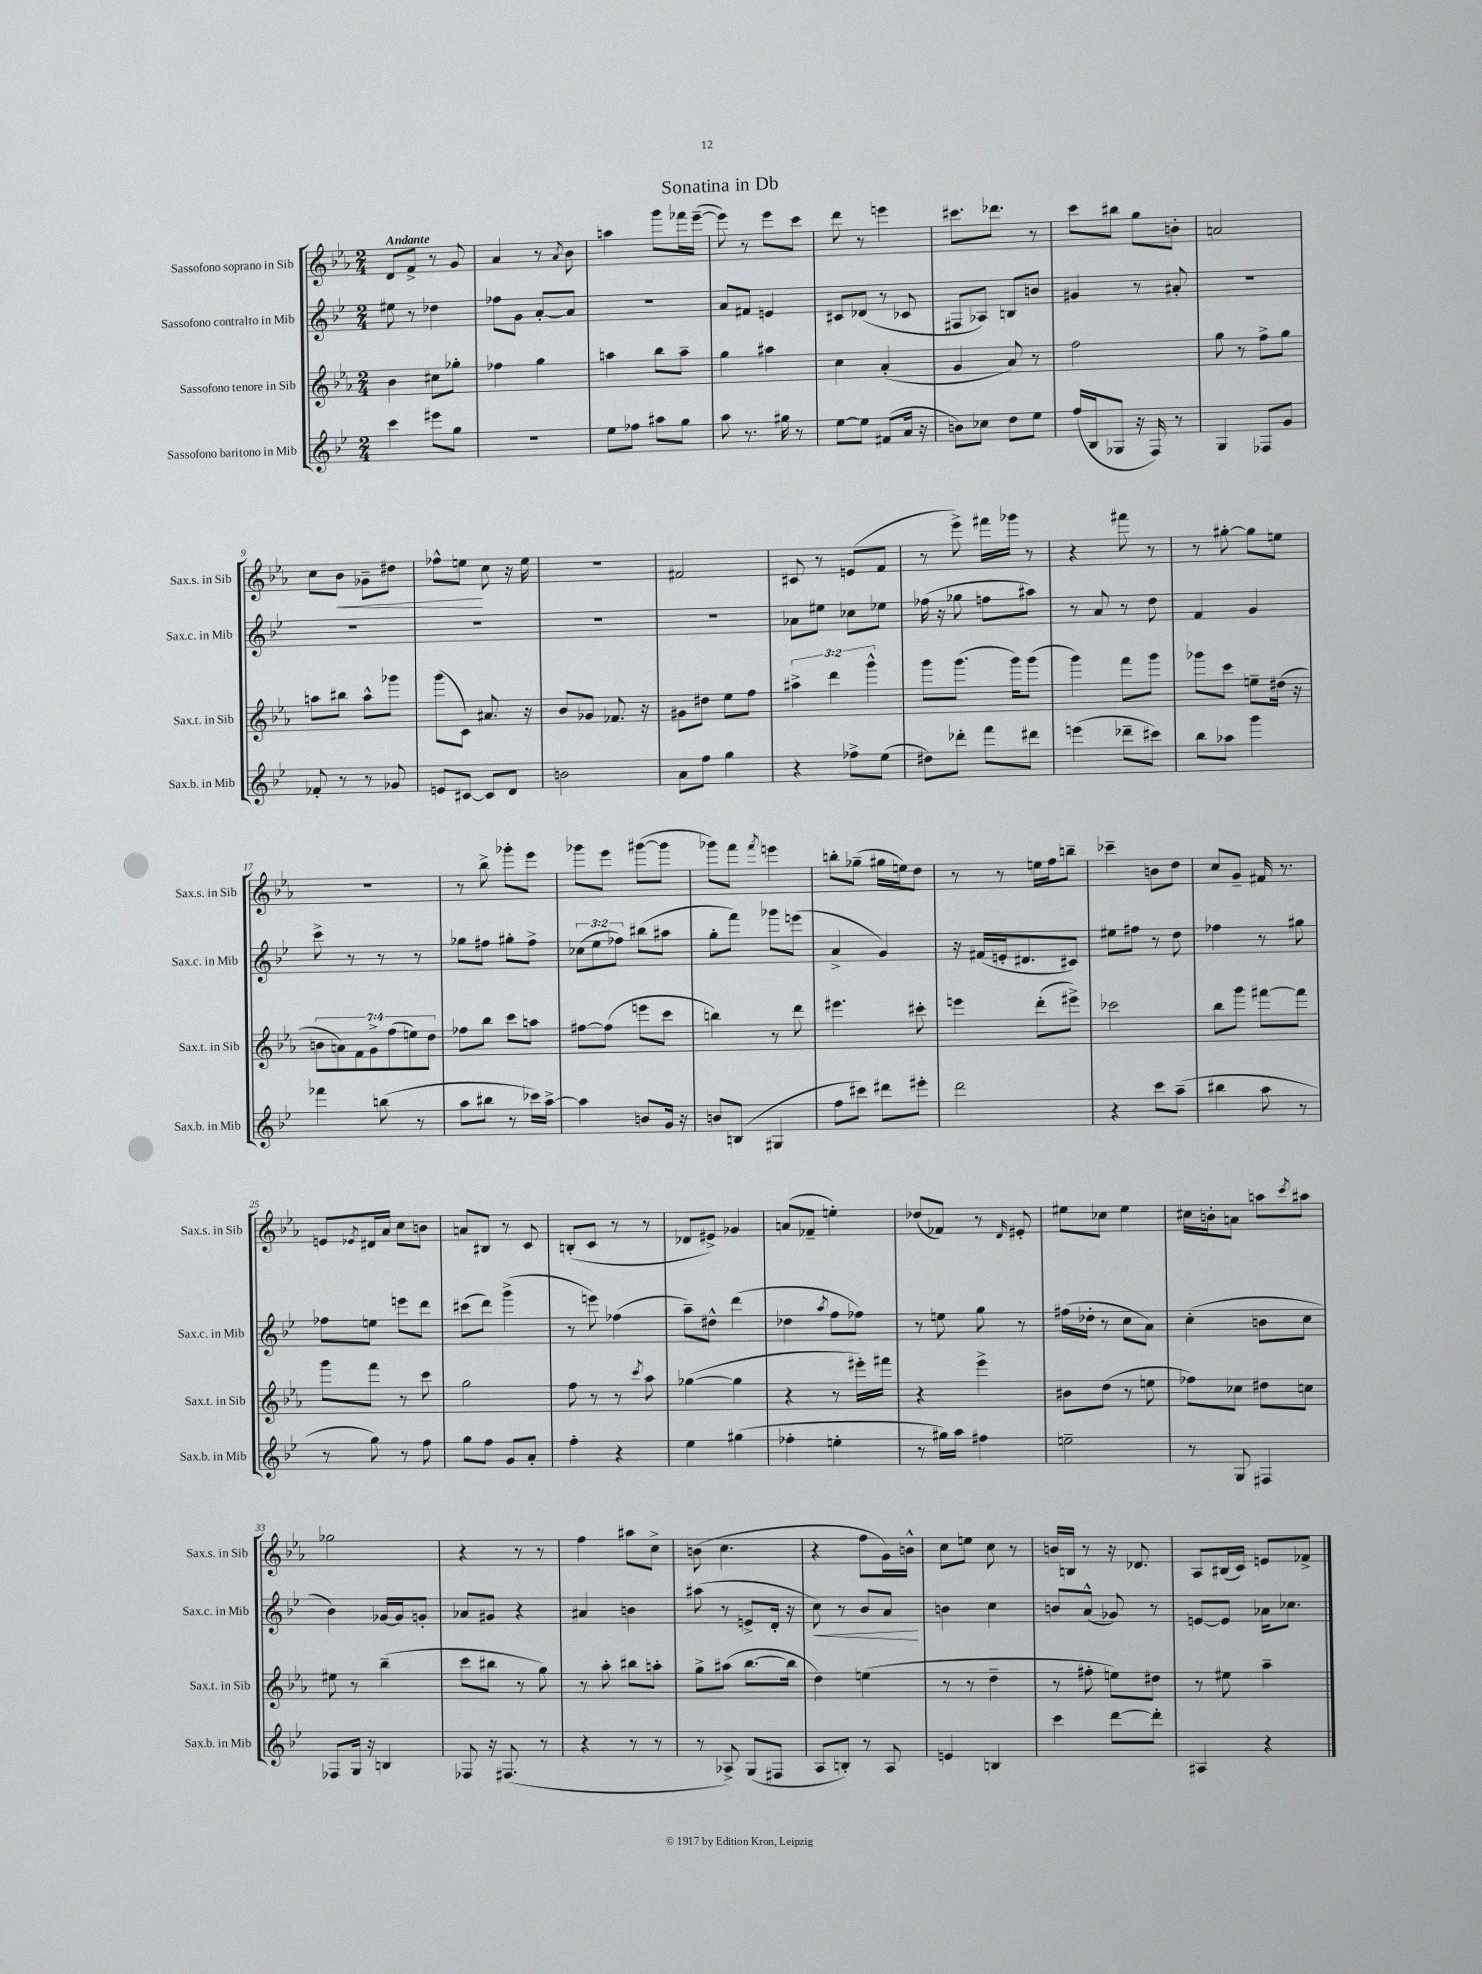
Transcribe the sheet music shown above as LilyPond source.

\header { title = "Sonatina in Db" }
<<
\new StaffGroup <<
\new Staff = "s0" \with { instrumentName = "Sassofono soprano in Sib" shortInstrumentName = "Sax.s. in Sib" } {
    \clef treble \key ees \major \numericTimeSignature \time 2/4 \tempo "Andante"
    d'8 f'8-> r8 g'8 |
    aes'4 r8 \acciaccatura { aes'8 } bes'8 |
    a''4 g'''8 fes'''16 ees'''16~--( |
    ees'''8) r8 ees'''8 c'''8 |
    d'''8 r8 e'''4 |
    cis'''8. des'''8. r8 |
    c'''8 bis''8 g''8 b'8-. |
    a'2 |
    c''8 bes'8\< ges'8-- dis''8 |
    fes''8-^ e''8\! c''8 r16 e''16 |
    r2 |
    fis'2 |
    cis'8 r8 e'8( f'8 |
    r8 ees'''8->) fis'''16 ges'''16 r8 |
    r4 fis'''8 r8 |
    r8 gis''8~-. gis''8 e''8 |
    R2 |
    r8 bes''8-> ges'''8-. ees'''8 |
    ges'''8 ees'''8 gis'''8~( gis'''8 |
    ges'''8) f'''8 \acciaccatura { f'''8 } e'''4 |
    b''8-. ges''8--( gis''16 e''16) d''8 |
    r8 r8 e''16 f''16 b''8-- |
    ces'''4-- b'8 d''8 |
    c''8 g'8-- fis'16 r8. |
    e'8 \acciaccatura { ees'8 } dis'16 aes'16 c''8 b'8 |
    a'8 bis8 r8 c'8 |
    b8-.( c'8 r8 r8 |
    des'8 eis'8->) ges'4 |
    a'8( fes'8-- e''4-.) |
    des''8( fes'8) r8 \grace { d'16 } eis'8-. |
    eis''8 ces''8 eis''4 |
    cis''16 b'16-. a'8 a''8 \acciaccatura { c'''8 } ais''8 |
    ges''2 |
    r4 r8 r8 |
    f''4 ais''8 c''8-> |
    b'8( c''4. |
    r4 f''8 g'16) b'16-^ |
    c''8 e''8 c''8 r8 |
    b'16 b16 r8 r16 des'8. |
    aes8 bis16( c'16) e'8 fes'8-> \bar "|." |
}
\new Staff = "s1" \with { instrumentName = "Sassofono contralto in Mib" shortInstrumentName = "Sax.c. in Mib" } {
    \clef treble \key bes \major \numericTimeSignature \time 2/4 \override Staff.TupletNumber.text = #tuplet-number::calc-fraction-text
    eis''8 r8 des''4 |
    fes''8 g'8 a'8~-. a'8 |
    R2 |
    a'8 fis'8 e'4 |
    cis'8 des'8( r8 ces'8 |
    fis8 aes8) b8 b'8 |
    gis'4 r8 ais'8-. |
    R2 |
    R2 |
    R2 |
    R2 |
    R2 |
    aes'8 eis''8 ces''8 ees''8 |
    fes''16( r16 ges''8 f''8 ais''8) |
    r8 a'8 r8 d''8 |
    f'4 g'4 |
    c'''8-> r8 r8 r8 |
    ges''8 fis''8 gis''8-. fis''8-> |
    \tuplet 3/2 { ces''8( ees''8 fes''8) } bis''8( ais''8 |
    g''8-. f'''8) ges'''8 e'''8( |
    a'4-> g'4) |
    r16 fis'16( e'16-. dis'8. cis'8) |
    eis''8 fis''8 r8 d''8 |
    fes''4 r8 gis''8 |
    fes''8 e''8 e'''8 d'''8 |
    cis'''8( d'''8) g'''4->( |
    r8 e'''8) fes''4( |
    a''8--) dis''8-^ d'''4( |
    des''4 \acciaccatura { a''8 } f''8 fes''8) |
    r8 e''8 g''8 r8 |
    fis''16( des''16-. r8 c''8 a'8) |
    c''4-.( b'8 c''8 |
    bes'4) ges'16~ ges'16 g'8-. |
    aes'8 gis'8 r4 |
    ais'4 b'4 |
    ais''8( r8 e'8-> d'16-. r16 |
    c''8\<) r8 bes'8 a'8\! |
    b'4 c''4 |
    b'8 a'8-^( ges'8) r8 |
    e'8~ e'8 aes'16 ces''8. \bar "|." |
}
\new Staff = "s2" \with { instrumentName = "Sassofono tenore in Sib" shortInstrumentName = "Sax.t. in Sib" } {
    \clef treble \key ees \major \numericTimeSignature \time 2/4 \override Staff.TupletNumber.text = #tuplet-number::calc-fraction-text
    bes'4 cis''8 ges''8-. |
    fes''4 g''4 |
    a''4 bes''8 a''8-- |
    g''4 ais''4 |
    c''4 aes'4-.( |
    g'4 aes'8) r8 |
    f''2 |
    g''8 r8 f''8-> g''8 |
    a''8 bis''8 a''8-^ ges'''8 |
    g'''8( c'8) ais'8. r16 |
    bes'8 ges'8 fes'8. r16 |
    gis'8 dis''8 ees''8 f''8 |
    \tuplet 3/2 { ais''4-> d'''4 g'''4-^ } |
    g'''8 g'''8.( g'''16) g'''8( |
    g'''4) f'''8 g'''8 |
    ges'''8 c'''8 e''8-- dis''16( r16 |
    \tuplet 7/4 { b'8 a'8) f'8 g'8-> f''8( e''8) d''8 } |
    fes''8 bes''8 c'''8 a''8 |
    fis''8~ fis''8( e'''8 c'''8 |
    b''4) r8 d'''8 |
    eis'''4. cis'''8-. |
    e'''4 d'''8-.( eis'''8->) |
    ces'''2 |
    bes''8 g'''8 fis'''8~ fis'''8 |
    g'''8 f'''8 r8 c'''8 |
    g''2 |
    f''8 r8 r8 \acciaccatura { c'''8 } aes''8 |
    ges''4~( ges''4 |
    r4 r8 eis'''16-.) fis'''16 |
    r4 ees'''4-> |
    bis'8 d''8( r8 e''8 |
    fes''8) ces''8 dis''8 c''8 |
    eis''8 r8 bes''4--( |
    c'''8 bis''8 r8 g''8) |
    r8 aes''8-. bis''8 a''8-. |
    g''8-> ais''8( bes''8.~ bes''16 |
    d''4) e''4( |
    r8 r8 d''4-- |
    r8 fis''8-. e''8) dis''8 |
    r8 eis''8 aes''4-- \bar "|." |
}
\new Staff = "s3" \with { instrumentName = "Sassofono baritono in Mib" shortInstrumentName = "Sax.b. in Mib" } {
    \clef treble \key bes \major \numericTimeSignature \time 2/4
    c'''4 eis'''8 g''8 |
    R2 |
    ees''8 fes''8 ais''8 g''8 |
    a''8 r8. gis''16 r8 |
    ees''8~ ees''8 fis'8( a'16 r16 |
    b'8) ces''8 d''8 ees''8 |
    f''16( bes16 ges8 r16 f16) r8 |
    g4 fes8 g'8 |
    fes'8-. r8 r8 ges'8 |
    e'8 cis'8~ cis'8 d'8 |
    b'2 |
    a'8 f''8 g''4 |
    r4 fes''8-> ees''8( |
    dis''8) des'''8-. f'''8 dis'''8 |
    e'''4( des'''8-- cis'''8) |
    bes''8 aes''8 g'''4 |
    fes'''4 b''8( r8 |
    a''8 bis''8 r8 ces'''16) a''16~-> |
    a''4 b'8 g'16 r16 |
    b'8 b8( gis4 |
    f''8 cis'''8) dis'''8 eis'''8-. |
    d'''2 |
    r4 c'''8 a''8--( |
    bis''4 a''8 r8 |
    r8 g''8) r8 f''8 |
    g''8 f''8 g'8 a'8-. |
    f''4-. r4 |
    ees''4 gis''4( |
    fes''4-. e''4-. |
    r8 gis''16) a''16 fis''4 |
    e''2-- |
    r8 g8 fis4 |
    fes8 g16 r16 b4 |
    fes8 r16 fis8.( r8 |
    r4 r8 r8 |
    r8 aes8->) g8( fis8 |
    a8 b8-.) r8 a8 |
    e'4 b4 |
    c'''4 d'''8~ d'''8-. |
    ais4 r4 \bar "|." |
}
>>
>>
